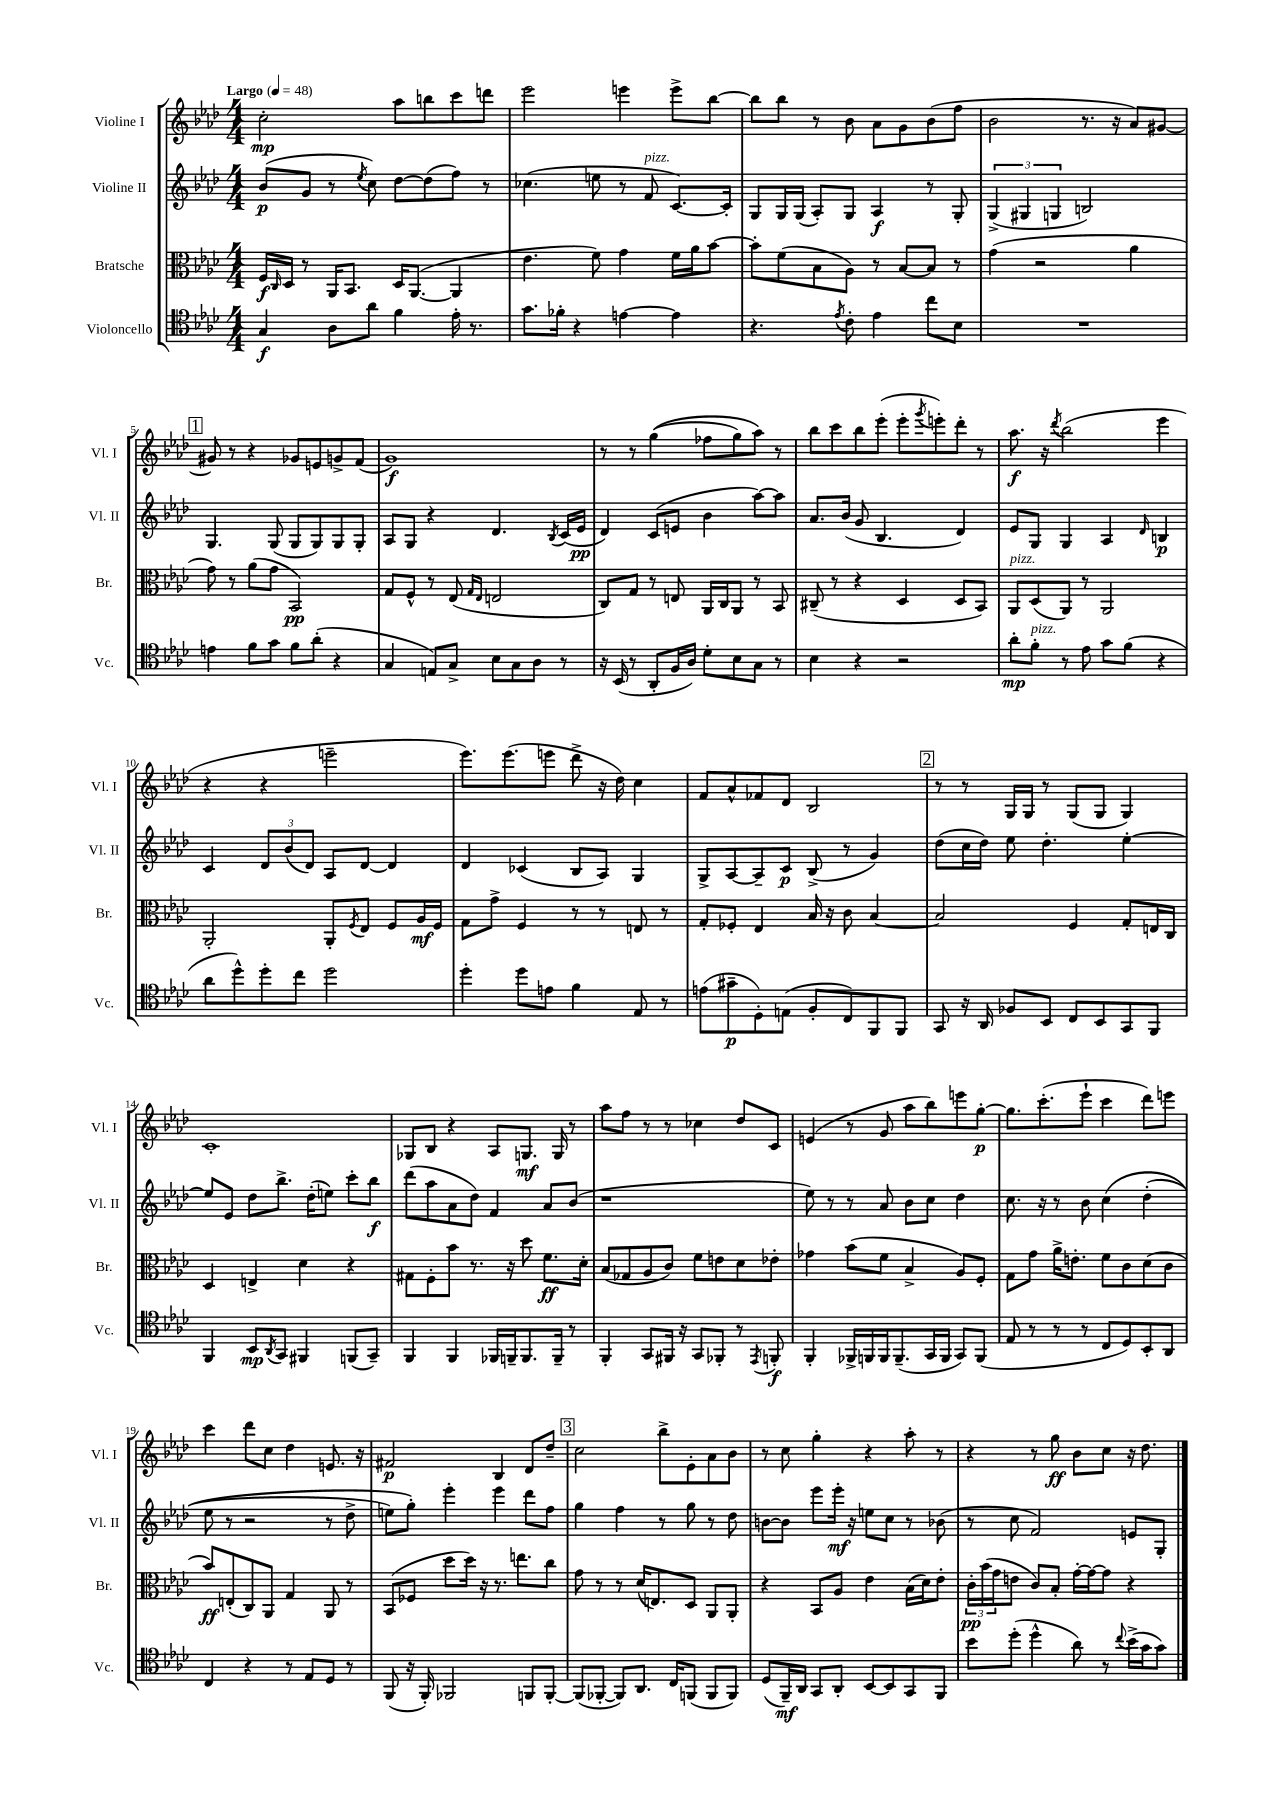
<<
\new StaffGroup <<
\new Staff = "s0" \with { instrumentName = "Violine I" shortInstrumentName = "Vl. I" } {
    \clef treble \key aes \major \numericTimeSignature \time 4/4 \tempo "Largo" 4 = 48
    c''2-.\mp aes''8 b''8 c'''8 d'''8 |
    ees'''2 e'''4 e'''8-> bes''8~ |
    bes''8 bes''8 r8 bes'8 aes'8 g'8 bes'8( f''8 |
    bes'2 r8. r16 aes'8) gis'8~ |
    \mark \markup { \box "1" } gis'8 r8 r4 ges'8 e'8 g'8-> f'8( |
    g'1\f) |
    r8 r8 g''4(\( fes''8 g''8) aes''8\) r8 |
    bes''8 c'''8 bes''8 ees'''8-.( ees'''8-. \acciaccatura { g'''8 } e'''8-.) des'''8-. r8 |
    aes''8.\f r16 \acciaccatura { des'''8 } bes''2( ees'''4 |
    r4 r4 e'''2-- |
    ees'''8.) ees'''8.( e'''8 des'''8-> r16 des''16) c''4 |
    f'8 aes'8-^ fes'8 des'8 bes2 |
    \mark \markup { \box "2" } r8 r8 g16 g16 r8 g8( g8 g4) |
    c'1-. |
    ges8 bes8 r4 aes8 g8.\mf g16 r8 |
    aes''8 f''8 r8 r8 ces''4 des''8 c'8 |
    e'4( r8 g'8 aes''8 bes''8) e'''8 g''8~-.\p |
    g''8. c'''8.-.( ees'''8-! c'''4 des'''8) e'''8 |
    c'''4 des'''8 c''8 des''4 e'8. r16 |
    fis'2\p bes4 des'8 des''8-- |
    \mark \markup { \box "3" } c''2 bes''8-> ees'8-. aes'8 bes'8 |
    r8 c''8 g''4-. r4 aes''8-. r8 |
    r4 r8 g''8\ff bes'8 c''8 r16 des''8. \bar "|." |
}
\new Staff = "s1" \with { instrumentName = "Violine II" shortInstrumentName = "Vl. II" } {
    \clef treble \key aes \major \numericTimeSignature \time 4/4
    bes'8\p( g'8 r8 \acciaccatura { ees''8 } c''8) des''8~ des''8( f''8) r8 |
    ces''4.( e''8 r8 f'8^\markup { \italic "pizz." } c'8.~) c'16-. |
    g8 g16 g16( aes8-.) g8 aes4\f r8 g8-. |
    \tuplet 3/2 { g4->( gis4 g4 } b2) |
    \mark \markup { \box "1" } g4. g8( g8 g8) g8 g8-. |
    aes8 g8 r4 des'4. \acciaccatura { bes8 } c'16( ees'16\pp |
    des'4) c'8( e'8 bes'4 aes''8~) aes''8 |
    aes'8. bes'16( g'8 bes4. des'4) |
    ees'8 g8 g4 aes4 \grace { des'16 } b4\p |
    c'4 \tuplet 3/2 { des'8 bes'8( des'8) } aes8 des'8~ des'4 |
    des'4 ces'4( bes8 aes8) g4 |
    g8-> aes8~ aes8-- c'8\p bes8->( r8 g'4) |
    \mark \markup { \box "2" } des''8( c''16 des''16) ees''8 des''4.-. ees''4~-. |
    ees''8 ees'8 des''8 bes''8.-> des''16-.( e''8) c'''8-. bes''8\f |
    des'''8( aes''8 aes'8 des''8) f'4 aes'8 bes'8( |
    r1 |
    ees''8) r8 r8 aes'8 bes'8 c''8 des''4 |
    c''8. r16 r8 bes'8 c''4\( des''4-.( |
    ees''8 r8 r2 r8 des''8-> |
    e''8) g''8-.\) ees'''4-. ees'''4 des'''8 f''8 |
    \mark \markup { \box "3" } g''4 f''4 r8 g''8 r8 des''8 |
    b'8~ b'8 ees'''8 ees'''16-.\mf r16 e''8 c''8 r8 bes'8( |
    r8 c''8 f'2) e'8 g8-. \bar "|." |
}
\new Staff = "s2" \with { instrumentName = "Bratsche" shortInstrumentName = "Br." } {
    \clef alto \key aes \major \numericTimeSignature \time 4/4
    f16\f \grace { c16 } des16 r8 aes,16 bes,8. des16 aes,8.~( aes,4 |
    ees'4. f'8) g'4 f'16 aes'16 bes'8~ |
    bes'8-. f'8( bes8 aes8) r8 bes8~ bes8 r8 |
    g'4( r2 aes'4 |
    \mark \markup { \box "1" } g'8) r8 aes'8( g'8 bes,2\pp) |
    g8 f8-^ r8 ees8( \grace { g16 ees16 } e2 |
    c8) g8 r8 e8 aes,16 c16 aes,8 r8 bes,8 |
    cis8--( r8 r4 des4 des8 bes,8) |
    aes,8^\markup { \italic "pizz." } des8( aes,8) r8 aes,2 |
    aes,2-. aes,8-. \acciaccatura { f8 } ees8 f8 aes16\mf f16 |
    g8 g'8-> f4 r8 r8 e8 r8 |
    g8-. fes8-. ees4 bes16 r16 c'8 bes4~ |
    \mark \markup { \box "2" } bes2 f4 g8-. e16 c16 |
    des4 e4-> des'4 r4 |
    gis8 f8-. bes'8 r8. r16 des''8 f'8.\ff des'16-. |
    bes8( ges8 aes8 c'8) f'8 e'8 des'8 ees'8-. |
    ges'4 bes'8( f'8 bes4-> aes8) f8-. |
    g8 g'8 aes'16-> e'8.-. f'8 c'8 des'8( c'8 |
    bes'8\ff) e8-.( c8) aes,8 g4 aes,8 r8 |
    bes,8( fes8 des''8 des''16) r16 r8. e''8. c''8 |
    \mark \markup { \box "3" } g'8 r8 r8 des'16( e8.) des8 aes,8 aes,8-. |
    r4 bes,8 aes8 ees'4 bes16( des'16) ees'8-. |
    \tuplet 3/2 { c'16-.\pp bes'16( g'16 } e'8 c'8) bes8-. g'16~-. g'16~ g'8 r4 \bar "|." |
}
\new Staff = "s3" \with { instrumentName = "Violoncello" shortInstrumentName = "Vc." } {
    \clef tenor \key aes \major \numericTimeSignature \time 4/4
    g4\f aes8 aes'8 f'4 ees'16-. r8. |
    g'8. fes'16-. r4 e'4~ e'4 |
    r4. \acciaccatura { ees'8 } c'8-. ees'4 c''8 bes8 |
    R1 |
    \mark \markup { \box "1" } e'4 f'8 g'8 f'8 aes'8-.( r4 |
    g4 e8) g8-> bes8 g8 aes8 r8 |
    r16 bes,16( r8 aes,8-. f16 aes16) des'8-. bes8 g8 r8 |
    bes4 r4 r2 |
    aes'8-.\mp f'8-.^\markup { \italic "pizz." } r8 ees'8 g'8 f'8( r4 |
    aes'8 des''8-^) des''8-. c''8 des''2 |
    des''4-. des''8 e'8 f'4 ees8 r8 |
    e'8( gis'8--\p des8-.) e8( f8-. c8) f,8 f,8 |
    \mark \markup { \box "2" } g,8 r16 aes,16 fes8 bes,8 c8 bes,8 g,8 f,8 |
    f,4 bes,8\mp \acciaccatura { aes,8 } g,8 fis,4 f,8( g,8--) |
    f,4 f,4 fes,16 f,16-- f,8. f,16-- r8 |
    f,4-. g,8 fis,16 r16 g,8 fes,8-. r8 \acciaccatura { ees,8 } f,8-.\f |
    f,4-. fes,16-> f,16 f,16 f,8.--( g,16 f,16 g,8) f,8( |
    ees8 r8 r8 r8 c8 des8) bes,8-. aes,8 |
    c4 r4 r8 ees8 des8 r8 |
    f,8( r16 f,16-.) fes,2 f,8 f,8~-. |
    \mark \markup { \box "3" } f,8( fes,8~-. fes,8) aes,8. c16 f,8( f,8 f,8) |
    des8( f,16--\mf) aes,16 g,8 aes,8-. bes,8~ bes,8 g,8 f,8 |
    bes'8 des''8-.( des''4-^ aes'8) r8 \appoggiatura { c''8 } bes'16->( g'16 g'8) \bar "|." |
}
>>
>>
